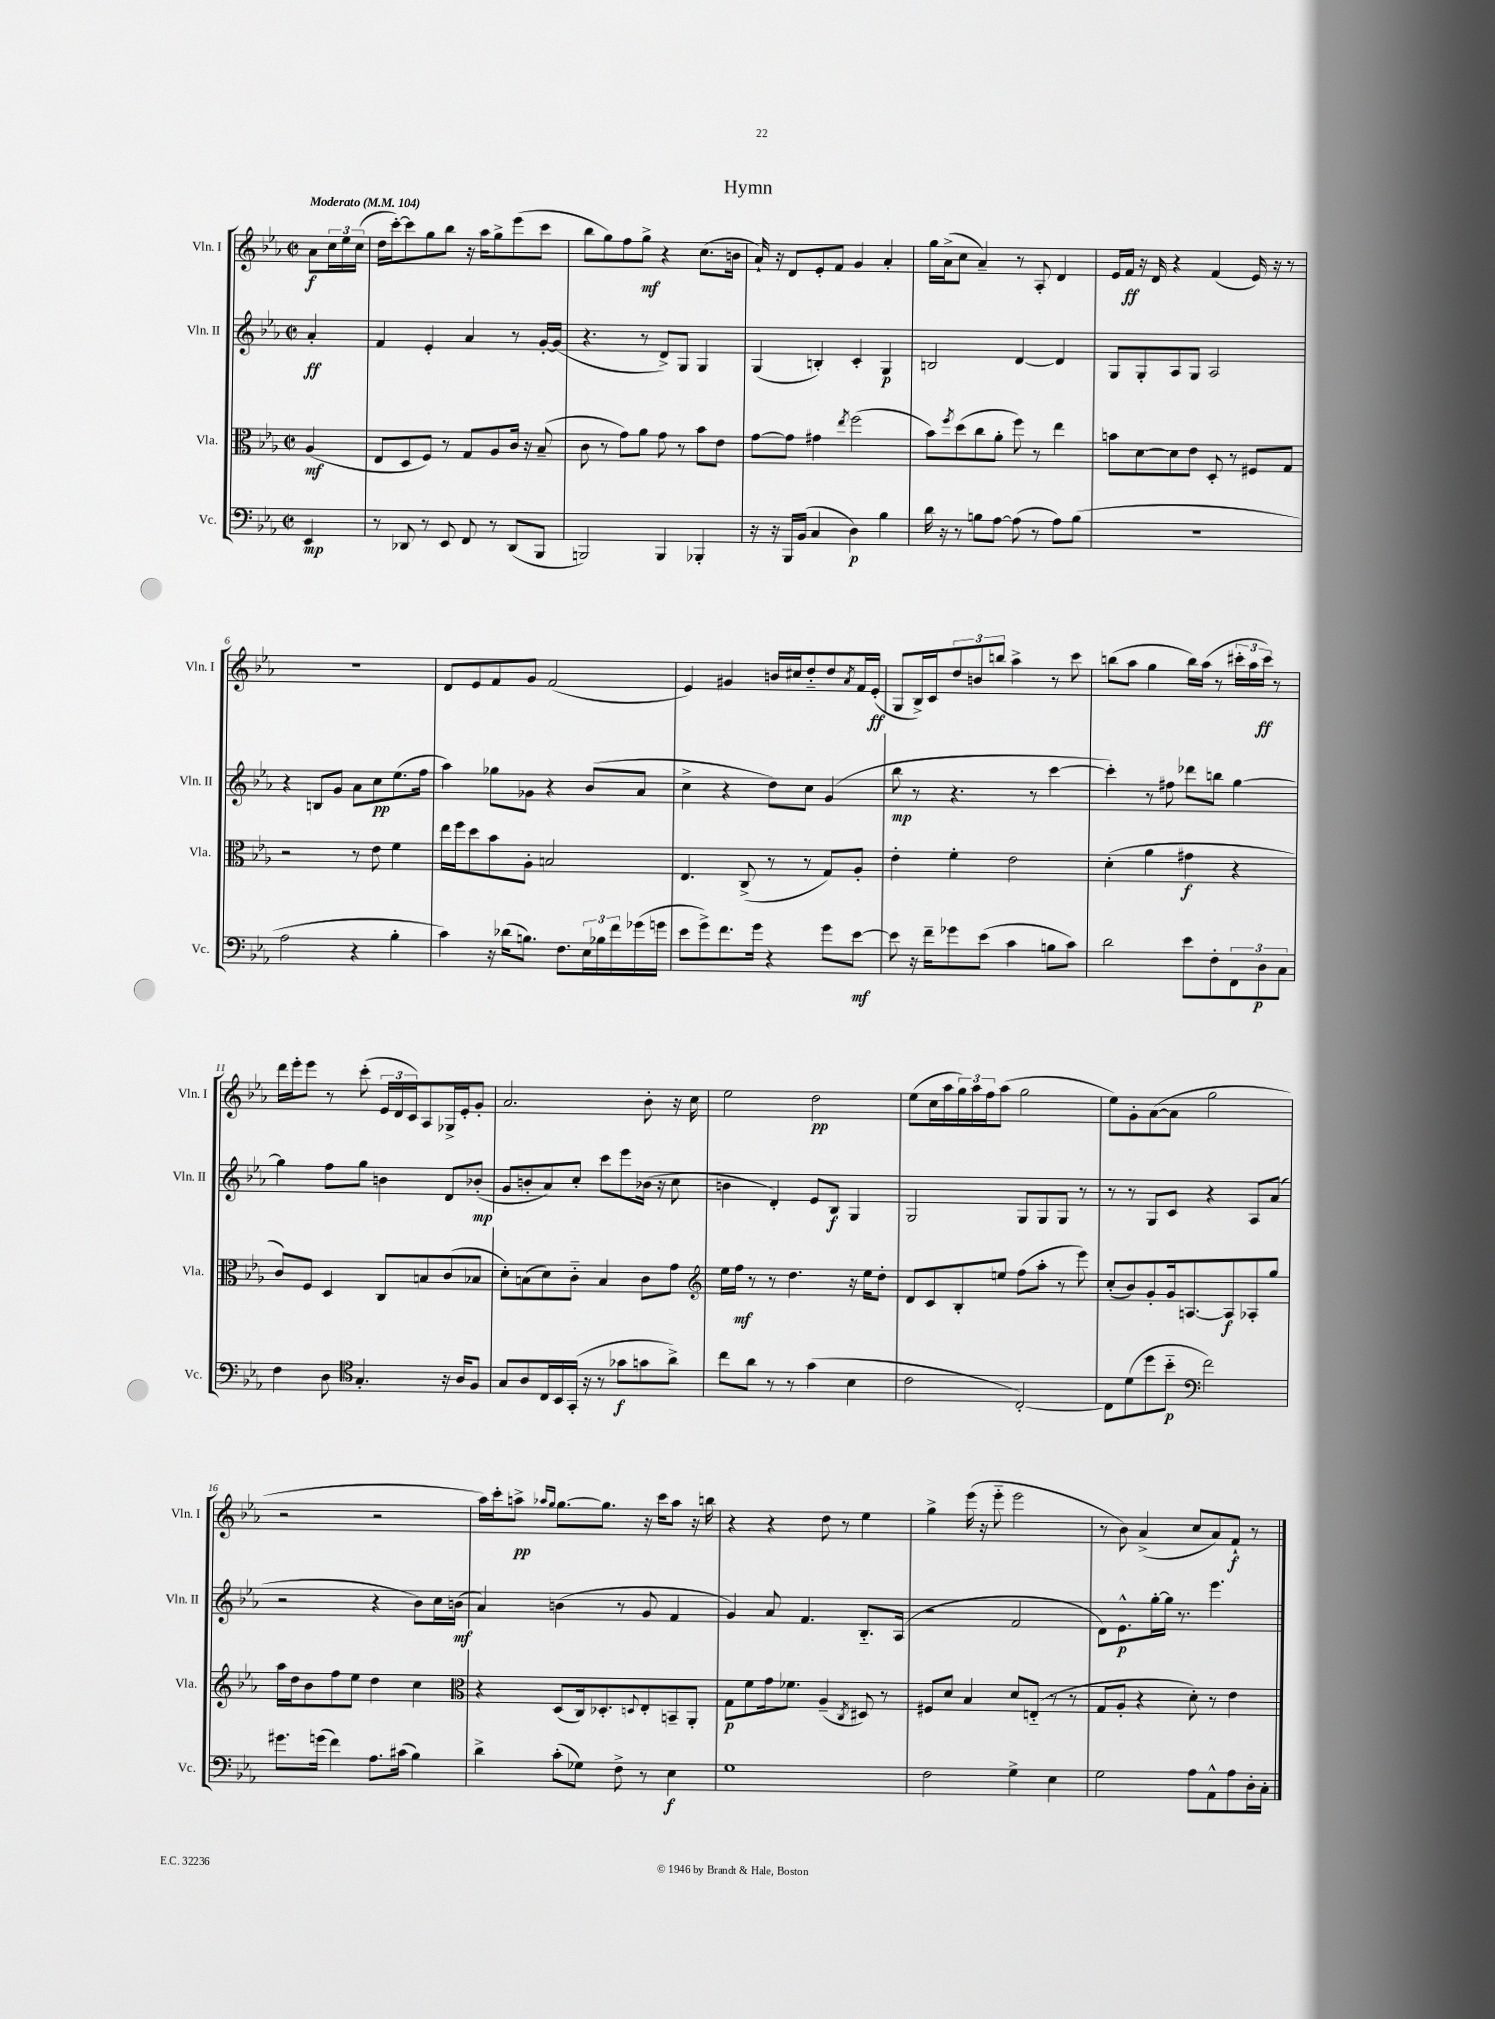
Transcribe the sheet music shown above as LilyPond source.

\header { title = "Hymn" }
<<
\new StaffGroup <<
\new Staff = "s0" \with { instrumentName = "Vln. I" shortInstrumentName = "Vln. I" } {
    \clef treble \key ees \major \defaultTimeSignature \time 2/2 \partial 4 \tempo "Moderato" 4 = 104
    aes'8\f \tuplet 3/2 { c''16 ees''16 c''16( } |
    d''16 c'''16~-.) c'''8 g''8 bes''8 r16 aes''16 g''8-> ees'''8( c'''8 |
    bes''8 g''8) f''8 g''8->\mf r4 c''8.( b'16 |
    aes'16-!) r16 d'8 ees'8-. f'8 g'4 aes'4-. |
    g''16 aes'16->( c''8 aes'4--) r8 aes8-. d'4 |
    ees'16 f'16\ff r16 d'16 r4 f'4( ees'16) r16 r8 |
    r1 |
    d'8 ees'8 f'8 g'8 f'2( |
    ees'4) gis'4 b'16 cis''16 d''8-_ d''8 \acciaccatura { aes'8 } f'16 ees'16-.\ff( |
    g8 bes16->) c'16 \tuplet 3/2 { d''8 b'8 b''8 } aes''4-> r8 c'''8 |
    b''8( aes''8 g''4 b''16) aes''16( r8 \tuplet 3/2 { cis'''16-. aes''16 cis'''16\ff) } r8 |
    d'''16 ees'''16-. ees'''8 r8 c'''8-.( \tuplet 3/2 { ees'16 d'16 c'16) } aes8 ges16-> ees'16-. g'8-. |
    aes'2. bes'8-. r16 c''16 |
    ees''2 d''2\pp |
    ees''8( c''16 aes''16 \tuplet 3/2 { g''16) aes''16 f''16 } aes''8( g''2 |
    ees''8) g'8-. aes'8~( aes'8 g''2 |
    r2 r2 |
    aes''16) c'''16-. a''8->\pp \grace { aes''16 g''16 } g''8.~ g''8. r16 c'''16 aes''8 r16 b''16 |
    r4 r4 d''8 r8 ees''4 |
    g''4-> ees'''16( r16 ees'''8-_ ees'''2 |
    r8 bes'8) aes'4->( c''8 aes'8) f'8-!\f r8 \bar "|." |
}
\new Staff = "s1" \with { instrumentName = "Vln. II" shortInstrumentName = "Vln. II" } {
    \clef treble \key ees \major \defaultTimeSignature \time 2/2 \partial 4
    aes'4-.\ff |
    f'4 ees'4-. aes'4 r8 g'16~-. g'16( |
    r4. r8 d'8->) g8 g4 |
    g4( b4-.) c'4-. g4\p |
    b2 d'4~ d'4 |
    g8 g8-. aes8 g8 aes2 |
    r4 b8 g'8 aes'8 c''8\pp ees''8.( f''16 |
    aes''4) ges''8 ges'8 r4 bes'8( aes'8 |
    c''4-> r4 d''8) c''8 g'4( |
    bes''8\mp r8 r4. r8 c'''4~ |
    c'''4-.) r8 fis''8 des'''8 b''8 g''4~ |
    g''4 f''8 g''8 b'4 d'8 bes'8-.\mp( |
    g'8 b'8-. aes'8) c''8-. c'''8 ees'''8 bes'16( r16 c''8 |
    b'4 d'4-.) ees'8 bes8\f g4 |
    g2 g8 g8 g8 r8 |
    r8 r8 g8 c'8 r4 aes8 aes'8( |
    r2 r4 bes'8) c''16 b'16\mf( |
    aes'4) b'4( r8 g'8 f'4 |
    g'4) aes'8 f'4. bes8.-_ aes16( |
    r2 f'2 |
    d'8) ees'8.-^\p g''16~-. g''16 r8. ees'''4. \bar "|." |
}
\new Staff = "s2" \with { instrumentName = "Vla." shortInstrumentName = "Vla." } {
    \clef alto \key ees \major \defaultTimeSignature \time 2/2 \partial 4
    aes4\mf( |
    ees8 d8 f8) r8 g8 aes8 c'16 r16 bes8--( |
    c'8 r8 g'8) aes'8 g'8 r8 bes'8 ees'8 |
    g'8~ g'8 gis'4 \acciaccatura { ees''8 } f''2( |
    bes'8) \acciaccatura { f''8 } d''8( c''8 aes'8-. f''8) r8 ees''4 |
    b'8 d'8~ d'8 ees'8 d8-. r8 fis8 g8 |
    r2 r8 ees'8 f'4 |
    ees''16 f''16 d''8 bes'8 aes8-. b2 |
    ees4. c8->( r8 r8 g8) aes8-. |
    ees'4-. f'4-. ees'2 |
    d'4-.( aes'4 gis'4\f r4 |
    c'8) f8 d4 c8 b8 c'8( bes8 |
    d'8-.) b8( d'8) c'8-_ b4 c'8 g'8 |
    \clef treble ees''16 f''16\mf r8 r8 d''4. r16 ees''16 d''8-. |
    d'8 c'8 bes8-. e''8 f''8( aes''8-. r8 ees'''8) |
    c''8-.( bes'8) g'8-. g'16 a8.~ a8\f aes8-. g''8 |
    aes''16 d''16 bes'8 f''8 ees''8 d''4 c''4 |
    \clef alto r4 d8( c16) des8.-. \appoggiatura { d8 } ees8-. b,8-- aes,8-. |
    g8\p f'8 g'16 fes'8. aes4--( \acciaccatura { c8 } dis8) r8 |
    fis8 d'8 bes4 d'8 e8-_( r8 r8 |
    g8 aes8-. r4 d'8-.) r8 ees'4 \bar "|." |
}
\new Staff = "s3" \with { instrumentName = "Vc." shortInstrumentName = "Vc." } {
    \clef bass \key ees \major \defaultTimeSignature \time 2/2 \partial 4
    ees,4\mp |
    r8 des,8 r8 ees,8 f,8 r8 des,8( bes,,8 |
    b,,2) b,,4 bes,,4-. |
    r16 r16 bes,,16 bes,16( c4 d4\p) bes4 |
    d'16 r16 r8 b8 aes8~ aes8( r8 aes8) b8( |
    R1 |
    aes2 r4 bes4-. |
    c'4) r16 des'16( b8.) f8. \tuplet 3/2 { ees16 bes16 f'16 } ges'16( g'16 |
    ees'8 g'8->) f'8. g'16 r4 g'8 ees'8~\mf |
    ees'8 r16 f'16-- ges'8 ees'8( c'4 b8 c'8) |
    d'2 ees'8 f8-. \tuplet 3/2 { f,8 d8\p c8 } |
    f4 d8 \clef tenor g4.-. r16 aes16 f8 |
    g8 aes8 c16 bes,16 g,16-.( r16 r8 ges'8\f g'8 aes'8->) |
    c''8 aes'8 r8 r8 g'4( bes4 |
    c'2 c2~-.) |
    c8 d'8( d''8 bes'8-_\p \clef bass f'2) |
    gis'8. g'16( f'4) aes8. cis'16( bes4) |
    d'4-> c'8-.( ges8) f8-> r8 ees4\f |
    g1 |
    f2 g4-> ees4 |
    g2 aes8 aes,8-^ aes8 d16-. c16-. \bar "|." |
}
>>
>>
